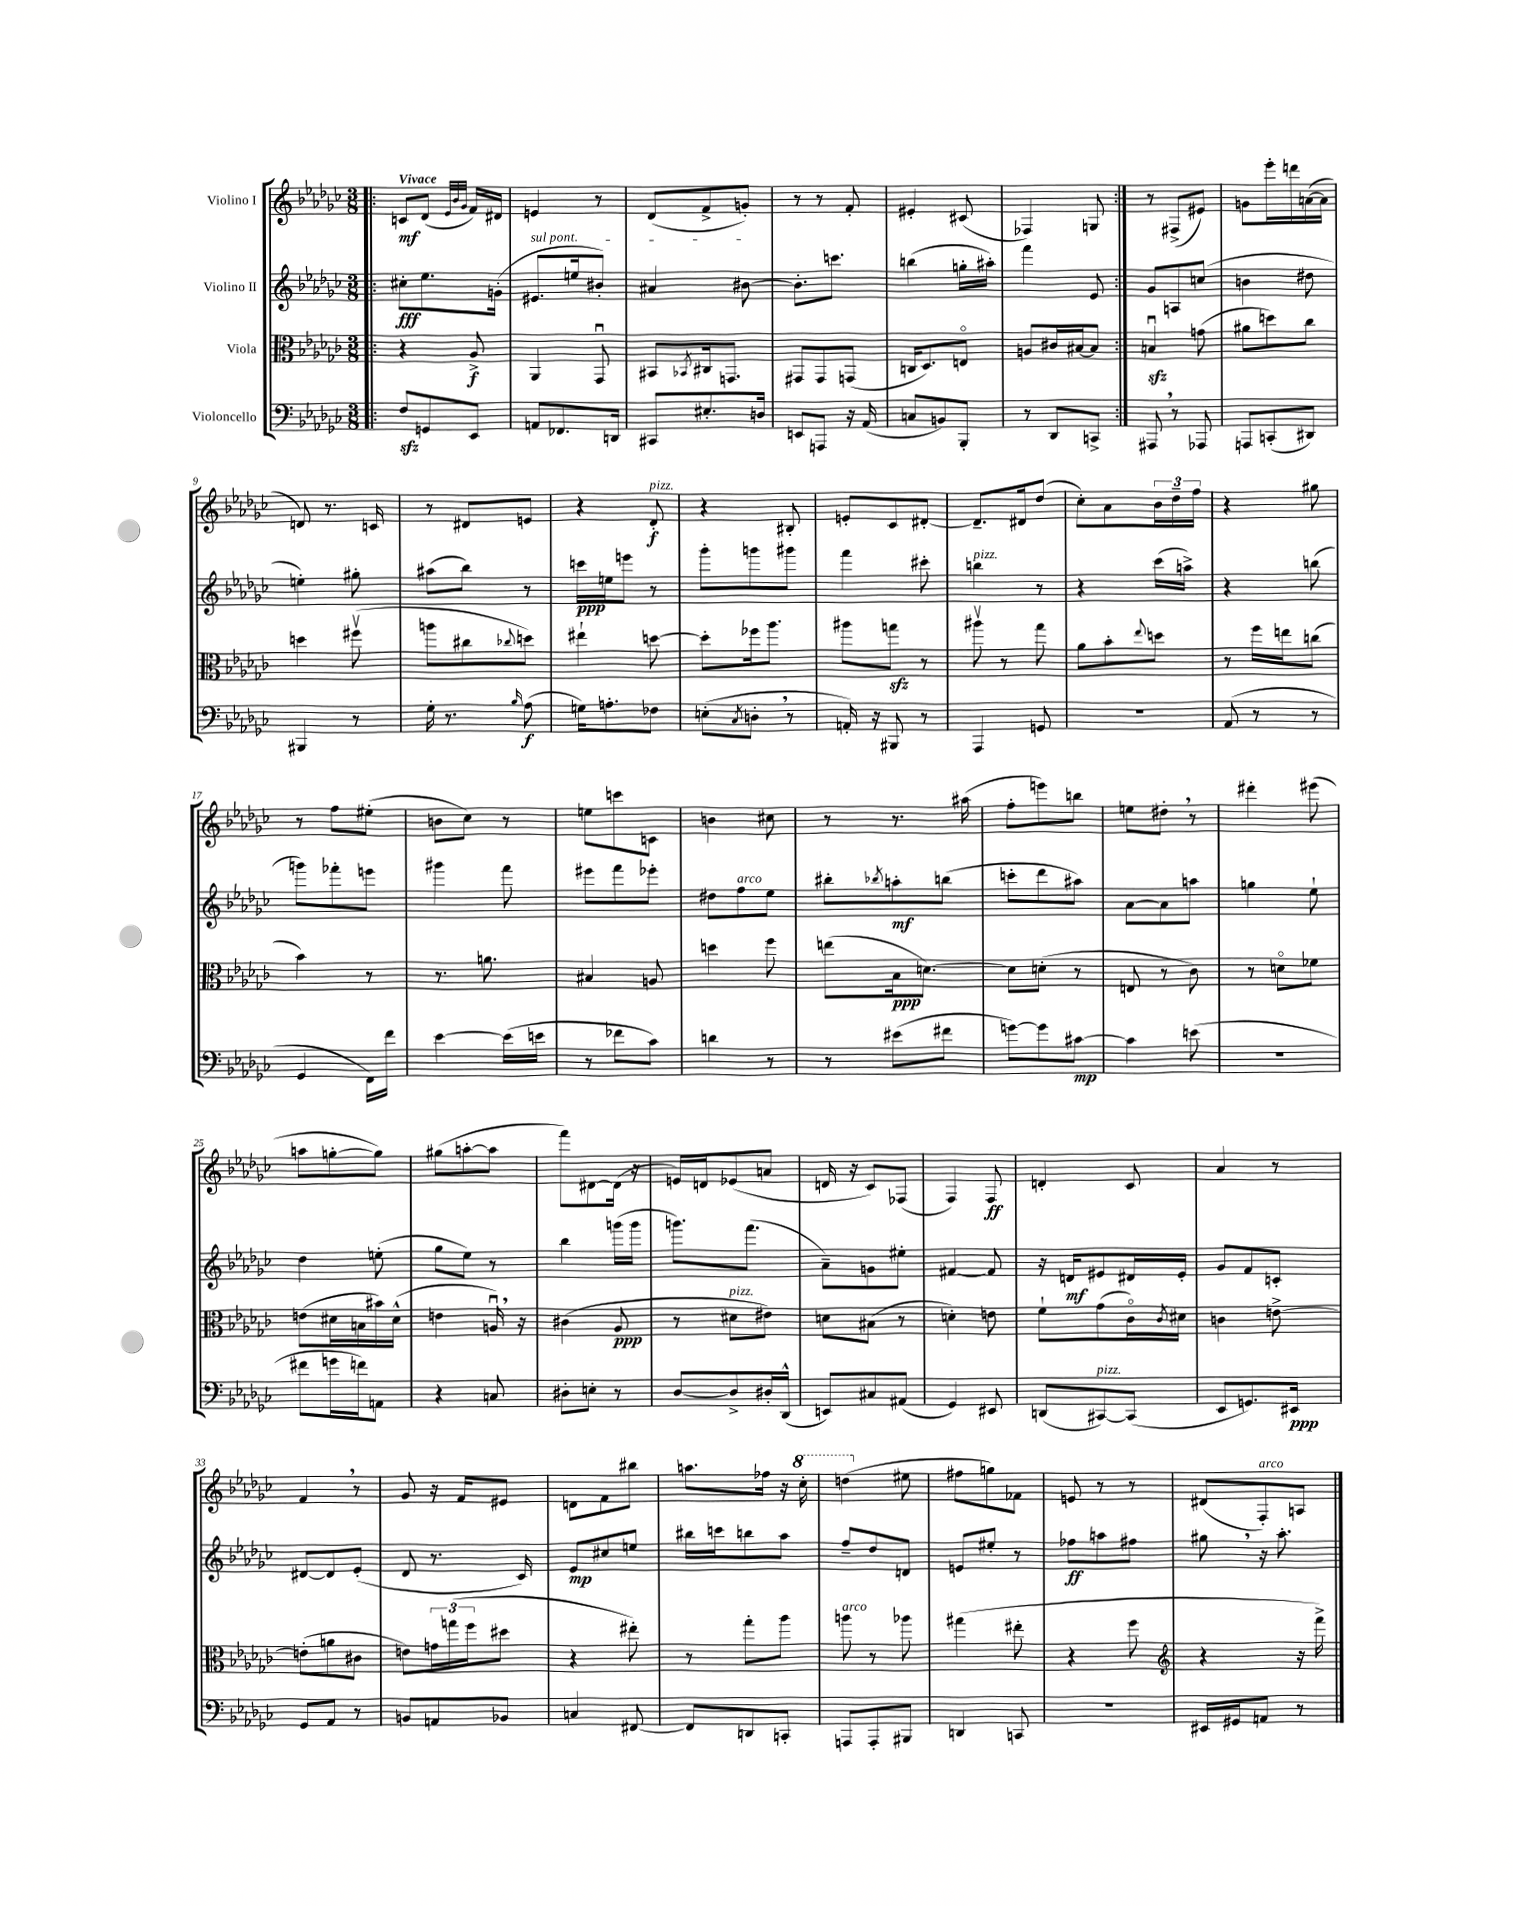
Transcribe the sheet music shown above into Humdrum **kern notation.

**kern	**kern	**kern	**kern
*staff4	*staff3	*staff2	*staff1
*clefF4	*clefC3	*clefG2	*clefG2
*k[b-e-a-d-g-c-]	*k[b-e-a-d-g-c-]	*k[b-e-a-d-g-c-]	*k[b-e-a-d-g-c-]
*M3/8	*M3/8	*M3/8	*M3/8
=!|:	=!|:	=!|:	=!|:
8F/L	4r	8cc#'\L	8c/L
8GG/	.	8.ee-\	(8d-/J
.	.	.	32qqe-/LLL
.	.	.	32qqb-/
.	.	.	32qqg-/JJJ
8EE-/J	8A-^/	.	16f/LL)
.	.	(16g'\Jk	16d#/JJ
=	=	=	=
8AA/L	4AA-/	8.e#/L	4e/
8.FF-/	.	.	.
.	.	16ee/k	.
.	8GG-u/	8b#'/J)	8r
16DD/Jk	.	.	.
=	=	=	=
8CC#/L	8BB#/L	4a#/	(8d-/L
.	8qBB-/	.	.
8.E#'/	16C#/k	.	8f^/
.	8.GG/J	.	.
.	.	[8b#\	8g'/J)
16D/Jk	.	.	.
=	=	=	=
8EE/L	8GG#/L	8.b#'\]L	8r
8AAA/J	8GG#/	.	8r
.	.	8.ccc\J	.
16r	(8GG/J	.	8f'/
(16AA-/	.	.	.
=	=	=	=
8C/L	16C/LK	(4bb\	4e#'/
.	8.D-/)	.	.
8BB/)	.	.	.
8BBB-'/J	8Eo/J	16gg'\LL	(8c#/
.	.	16aa#'\JJ)	.
=	=	=	=
8r	8A/L	4fff\	4F-/)
8DD-/L	16c#/L	.	.
.	[16B#/J	.	.
8CC^/J	8B#/]J	8e-/	8G/
=:|!	=:|!	=:|!	=:|!
8AAA#/	4Bu/	8g-/L	8r
8r	.	8A/	(8F#^/L
8AAA-/	(8g\	(8cc/J	8e#/J)
=	=	=	=
8AAA/L	8a#\L	4b\	8g\L
(8CC'/	8dd\)	.	16eee-'\L
.	.	.	16ddd\
8DD#/J)	8cc-\J	8dd#\	([16a\
.	.	.	16a\]JJ
=	=	=	=
4BBB#/	4dd\	4ee'\)	8d/)
.	.	.	8.r
8r	(8ff#v\	8gg#'\	.
.	.	.	16c/
=	=	=	=
16G-'\	8aa\L	(8aa#\L	8r
8.r	.	.	.
.	8cc#\	8bb-\J)	8d#/L
16qqB-/	8qqcc-/	.	.
(8A-\	8dd\J)	8r	8e/J
=	=	=	=
16G\LK)	4ee#`\	16ccc\LL	4r
8.A'\	.	16ee\J	.
.	.	8eee\J	.
8F-\J	[8dd\	8r	8d-'/
=	=	=	=
(8E'\L	8dd'\]L	8ggg-'\L	4r
8qC-/	.	.	.
8D'\J	16ff-\k	8ggg\	.
.	8.aa-\J	.	.
8r	.	8ggg#\J	8B#'/
=	=	=	=
16AA'/)	8aa#\L	4fff\	8e'/L
16r	.	.	.
8BBB#/	8gg\J	.	8c-/
8r	8r	8ccc#'\	[8d#'/J
=	=	=	=
4AAA-/	8aa#v\	4bb\	8.d#~/]L
.	8r	.	.
.	.	.	16d#/k
8GG/	8gg-\	8r	(8dd-/J
=	=	=	=
4.r	8a-\L	4r	8cc-'\L)
.	8b-'\	.	8a-\
.	8qqee-/	.	.
.	8dd\J	(16ccc-\LL	24b-\L
.	.	.	24dd-~\
.	.	16aa^\JJ)	.
.	.	.	24ff\JJ
=	=	=	=
(8AA-/	8r	4r	4r
8r	16ff\LL	.	.
.	16ee\J	.	.
8r	(8cc\J	(8bb\	8gg#\
=	=	=	=
4GG-/	4b-\)	8ggg\L)	8r
.	.	8fff-'\	8ff\L
16FF\LL)	8r	8eee\J	(8ee#'\J
16f\JJ	.	.	.
=	=	=	=
[4e-\	8.r	4ggg#\	8b\L
.	.	.	8cc-\J)
.	8.a\	.	.
(16e-\]LL	.	8fff\	8r
16e\JJ	.	.	.
=	=	=	=
8r	4B#/	8eee#\L	8ee\L
8f-\L	.	8fff\	8ccc\
8c-\J)	8A/	8eee-'\J	8c\J
=	=	=	=
4d\	4dd\	8dd#\L	4b\
.	.	8ff\	.
8r	8ff\	8ee-\J	8cc#\
=	=	=	=
8r	(8ee\L	8bb#'\L	8r
.	.	8qbb-/	.
(8e#\L	16B-\k	8aa'\	8.r
.	[8.d\J)	.	.
8f#\J	.	(8bb\J	.
.	.	.	(16aa#\
=	=	=	=
[8g\L)	8d\]L	8ccc'\L	8ff'\L
8g\]	(8d'\J	8ddd-\	8eee\)
[8c#\J	8r	8aa#\J)	8bb\J
=	=	=	=
4c#\]	8E/	[8a-\L	8ee\L
.	8r	8a-\]	8dd#'\J
(8e\	8c-\)	8aa\J	8r
=	=	=	=
4.r	8r	4gg\	4ddd#'\
.	8do\L	.	.
.	8f-\J	8ee-`\	(8eee#\
=	=	=	=
8f#\L	(8e\L	4dd-\	8aa\L
16g\L	16d#\L	.	[8gg'\
16f\J)	16B\	.	.
8AA\J	16b#\)	(8ee'\	8gg\]J)
.	(16d#^^\JJ	.	.
=	=	=	=
4r	4e\	8gg-\L	(8gg#\L
.	.	8ee-\J)	[8aa'\
8C/	16Au/)	8r	8aa\]J
.	16r	.	.
=	=	=	=
8D#'\L	(4c#\	4bb-\	8fff\L)
8E'\J	.	.	[8d#\
8r	8A-/	(16ggg\LL	(16d#\]Jk
.	.	16ggg\JJ	16r
=	=	=	=
[8D-/L	8r	8.ggg\L)	16e/LL)
.	.	.	16d/J
8D-^/]	8d#\L	.	(8e-/
.	.	(8.fff\J	.
16D#'/L	8e#\J)	.	8a/J
(16DD-^^/JJ	.	.	.
=	=	=	=
8EE/L)	8d\L	8a-~\L)	16d/
.	.	.	16r
8C#/	(8B#\J	8g\	8c-/L)
(8AA#/J	8r	8ee#'\J	(8F-/J
=	=	=	=
4GG-/)	4d'\)	[4f#/	4F/)
8EE#/	8e\	8f#/]	8F/
=	=	=	=
(8DD/L	8f`\L	16r	4d'/
.	.	16d/LK	.
[8CC#/)	(8g-\	8e#/	.
(8CC#/]J	16c-o\L)	16d#/L	8c-/
.	8qc-/	.	.
.	16d#\JJ	16e#'/JJ	.
=	=	=	=
8EE-/L	4c\	8g-/L	4a-/
8.GG/)	.	8f/	.
.	[8e^\	8c'/J	8r
16EE#/Jk	.	.	.
=	=	=	=
8GG-/L	(8e'\]L	[8d#/L	4f/
8AA-/J	8a\	8d#/]	.
8r	8c#\J	(8e-'/J	8r
=	=	=	=
8BB/L	8e\L)	8d-/	8g-/
8AA/	24g\L	8.r	16r
.	(24gg\	.	.
.	.	.	16f/LK
.	24ff\J	.	.
8BB-/J	8dd#\J	.	8e#/J
.	.	16c-/)	.
=	=	=	=
4C/	4r	8e-/L	8d\L
.	.	8cc#/	8f\
[8FF#/	8ee#'\)	8ee/J	8bb#\J
=	=	=	=
8FF#/]L	8r	16bb#\LL	8.aa\L
.	.	16ccc\J	.
8DD/	8gg-'\L	8bb\	.
.	.	.	16ff-\Jk
8CC'/J	8aa-\J	8aa-\J	16r
.	.	.	16ccc-'\
=	=	=	=
8AAA/L	8aa\	8ff~/L	(4ddd\
8AAA'/	8r	8dd-/	.
8BBB#/J	8aa-\	8d/J	8ee#\
=	=	=	=
4DD/	(4gg#\	8e/L	8ff#\L
.	.	8ee#'/J	8gg\)
8CC/	8ee#'\	8r	8f-\J
=	=	=	=
4.r	4r	8ff-\L	8e/
.	.	8aa\	8r
.	8ff\	8ff#\J	8r
=	=	=	=
*	*clefG2	*	*
16EE#/LL	4r	8gg#\	(8d#/L
16GG#/J	.	.	.
8AA/J	.	16r	8F'/)
.	.	8.aa-'\	.
8r	16r	.	8A/J
.	16fff^\)	.	.
==	==	==	==
*-	*-	*-	*-
